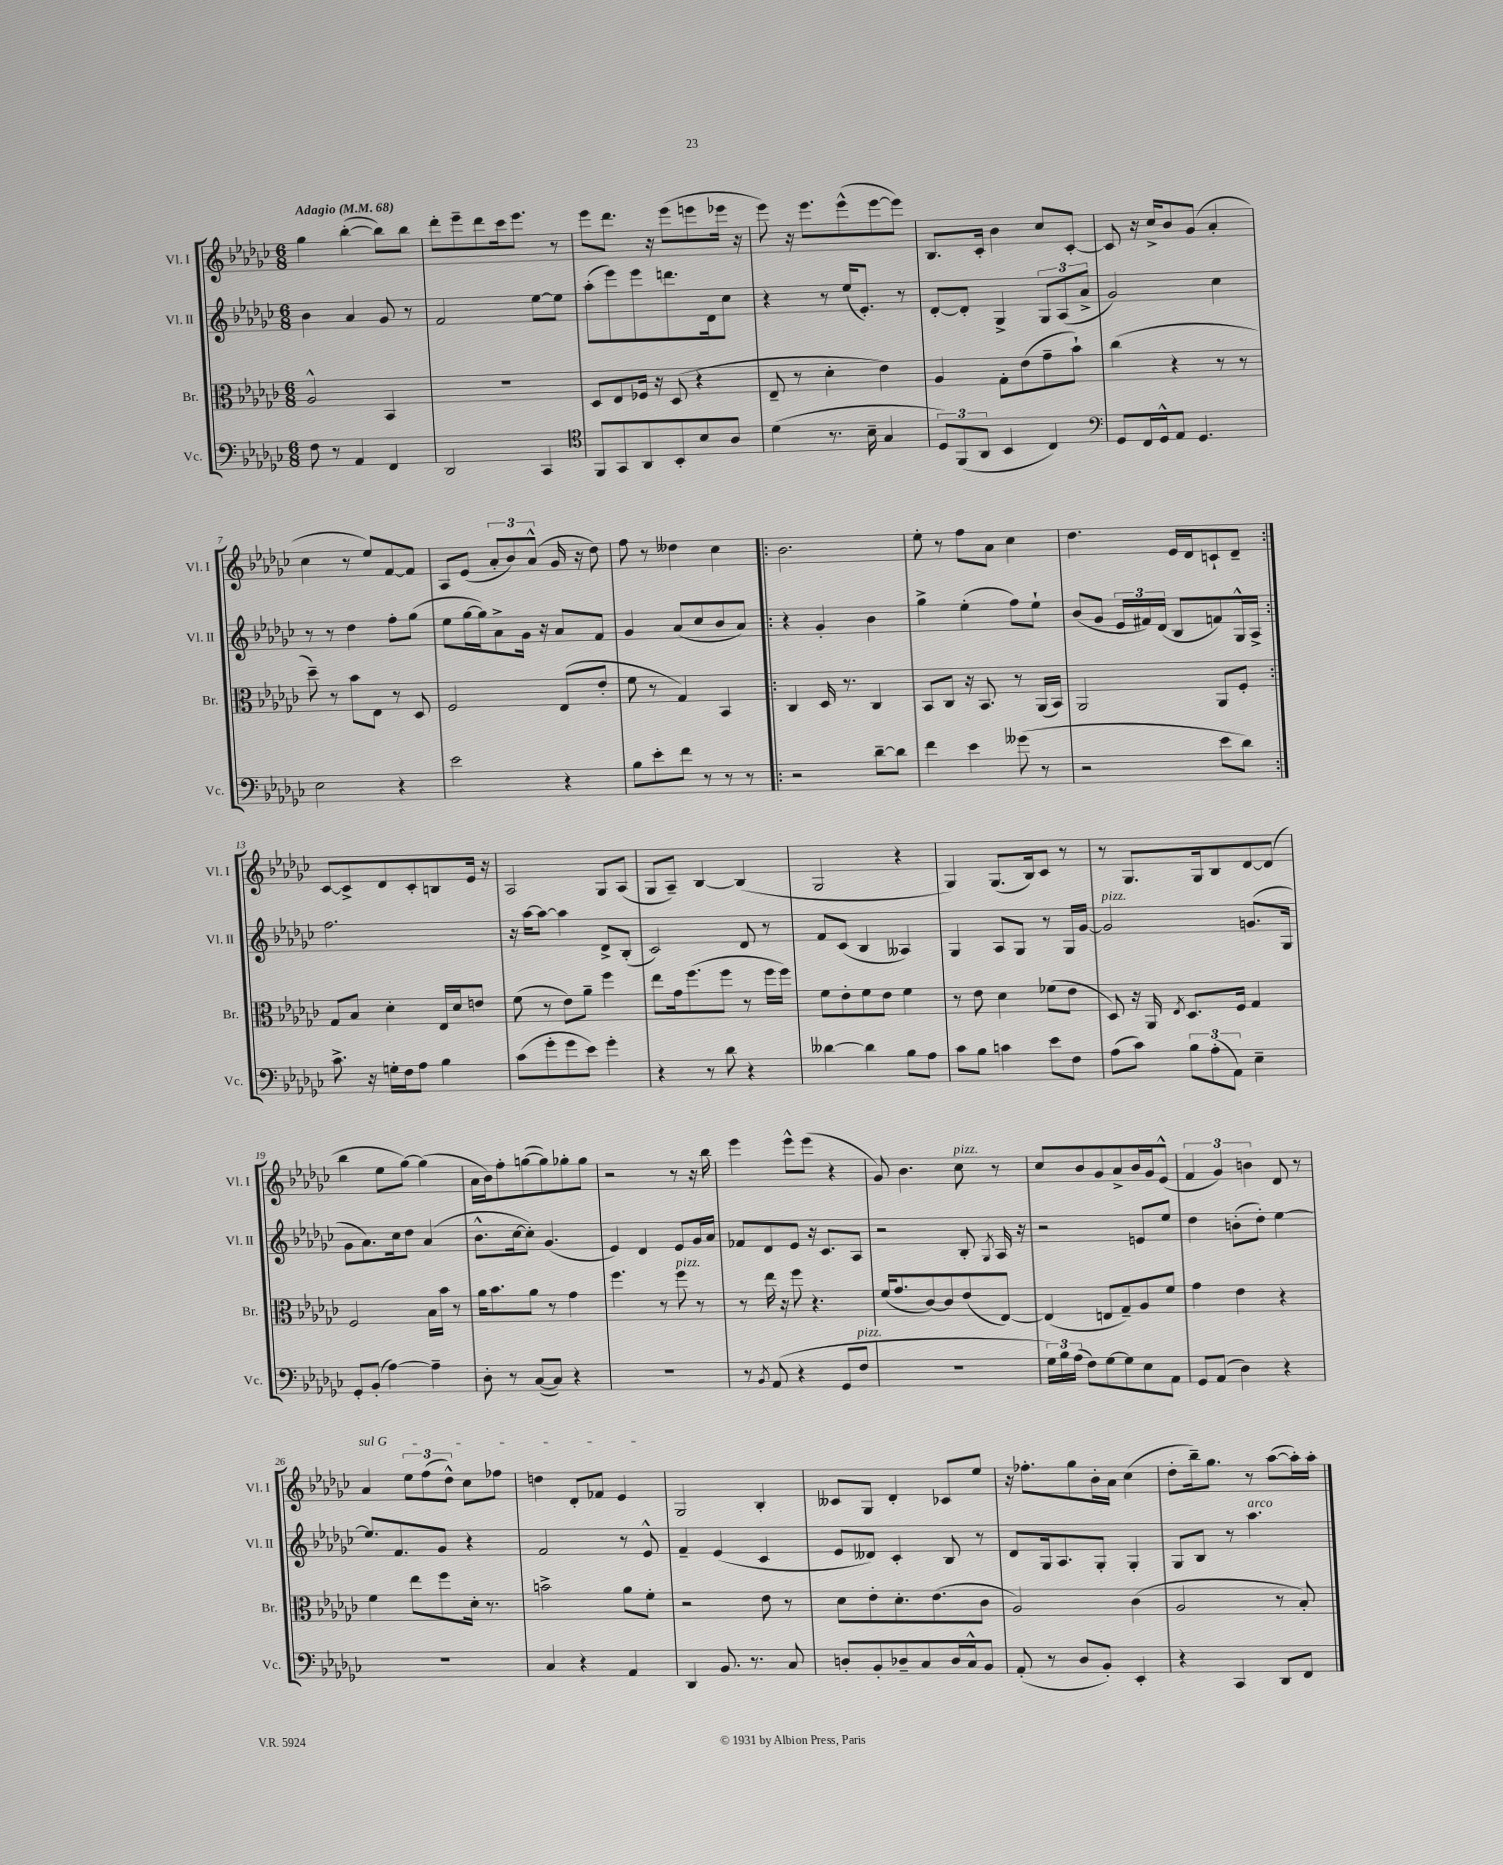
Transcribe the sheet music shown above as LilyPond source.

<<
\new StaffGroup <<
\new Staff = "s0" \with { instrumentName = "Vl. I" shortInstrumentName = "Vl. I" } {
    \clef treble \key ges \major \numericTimeSignature \time 6/8 \tempo "Adagio" 4 = 68
    \autoBeamOff ges''4 bes''4~-.( bes''8[) bes''8] |
    des'''8[-. ees'''8-- des'''8 ces'''16 ees'''8.] r8 |
    ees'''8[ des'''8.] r16 ees'''8[( e'''8 ees'''16] r16 |
    ees'''8) r16 ees'''8.[ ees'''8-^( ees'''8~ ees'''8]) |
    bes8.[ ces'16]-. bes'4 ces''8[ ces'8]~-. |
    ces'8 r16 ces''16[-> bes'8 ges'8]( aes'4-. |
    ces''4 r8 ees''8[) f'8~ f'8] |
    aes8[ ees'8]( \tuplet 3/2 { aes'8[-. bes'8) aes'8]-^( } ges'16 r16 des''8) |
    f''8 r8 deses''4 ces''4 |
    \repeat volta 2 { bes'2. |
    ees''8-. r8 f''8[ aes'8] ces''4 |
    des''4. ees'16[ des'16 c'8-! des'8]-- | }
    ces'8[~ ces'8-> des'8 ces'8-. b8 ees'16] r16 |
    aes2 ges8[ aes8]( |
    ges8[ aes8]--) bes4~ bes4( |
    ges2 r4 |
    ges4) ges8.[( bes16) ces'8] r8 |
    r8 ges8.[ ges16 bes8 des'8~ des'8]( |
    bes''4 ees''8[ ges''8]~) ges''4( |
    aes'16[ bes'16) f''8-. g''8~( g''8) ges''8-. ges''8] |
    r2 r8 r16 bes''16 |
    ees'''4 ees'''8[-^ ees'''8]( r4 |
    ges'8) bes'4. ces''8^\markup { \italic "pizz." } r8 |
    ces''8[ bes'8 ges'8 aes'8-> bes'16 ges'16 ees'8]-^( |
    \tuplet 3/2 { f'4 ges'4) b'4 } des'8 r8 |
    \once \override TextSpanner.bound-details.left.text = \markup { \italic "sul G" } aes'4\startTextSpan \tuplet 3/2 { ees''8[ f''8( des''8]-^) } ces''8[ fes''8] |
    d''4 des'8[-. fes'8] ees'4\stopTextSpan |
    ges2 bes4-. |
    ceses'8[ ges8] des'4-. ces'8[ ees''8] |
    r16 fes''8.[-. ges''8 bes'16-. aes'16] ces''4( |
    des''8[-. bes''16--) ges''8.] r8 aes''8[~( aes''16-.) aes''16]-. \bar "|." |
}
\new Staff = "s1" \with { instrumentName = "Vl. II" shortInstrumentName = "Vl. II" } {
    \clef treble \key ges \major \numericTimeSignature \time 6/8
    \autoBeamOff bes'4 aes'4 ges'8 r8 |
    f'2 ees''8[~ ees''8] |
    aes''8[-.( ees'''8) ees'''8 d'''8. des'16 ces''8] |
    r4 r8 ees''16[( ees'8.]-.) r8 |
    des'8[~-. des'8]-. ges4-> \tuplet 3/2 { ges8[ aes8( aes'8]-> } |
    ges'2) ces''4 |
    r8 r8 des''4 f''8[-. ges''8]( |
    ees''8[ ges''16~ ges''16) aes'8-> ges'16] r16 aes'8[ f'8] |
    ges'4 aes'8[( ces''8 bes'8 aes'8]) |
    \repeat volta 2 { r4 ges'4-. bes'4 |
    ges''4-> ees''4-.( f''8[) ees''8]-! |
    bes'8[( ges'8] \tuplet 3/2 { ees'16[ fis'16) des'16]( } bes8[ f'8) ges16-^ aes16]-> | }
    f''2. |
    r16 aes''16[~ aes''8]~ aes''4 des'8[-> bes8]-.( |
    ces'2) des'8 r8 |
    f'8[ ces'8]( bes4 aeses4) |
    ges4 aes8[ ges8] r8 ges16[ ges'16]~ |
    ges'2^\markup { \italic "pizz." } g'8.[( ges16] |
    ges'8[ aes'8.) ces''16 des''8] aes'4( |
    bes'8.[-^ ces''16~ ces''8]-.) ges'4.( |
    ees'4) des'4 ees'8[ ges'16 aes'16] |
    fes'8[ des'8 ees'8] r16 ces'8.[ aes8] |
    r2 bes8-. \acciaccatura { ges8 } aes16 r16 |
    r2 e'8[ ees''8] |
    des''4 b'8[-.( des''8]-.) ees''4~ |
    ees''8.[ f'8. ges'8] r4 |
    f'2 r8 ees'8-^ |
    f'4-- ees'4( ces'4 |
    ees'8[ deses'8]) ces'4-. bes8 r8 |
    des'8[ ges16 aes8. ges8]-. ges4-. |
    ges8[ bes8] r8 aes''4.^\markup { \italic "arco" } \bar "|." |
}
\new Staff = "s2" \with { instrumentName = "Br." shortInstrumentName = "Br." } {
    \clef alto \key ges \major \numericTimeSignature \time 6/8
    \autoBeamOff aes2-^ bes,4 |
    R2. |
    des8[ ees8 fes16] r16 des8( r4 |
    ees8-- r8 des'4-. ees'4) |
    aes4 ges8[-. ees'8( ges'8-- bes'8]-!) |
    ces''4( r4 r8 r8 |
    des''8--) r8 bes'8[ ees8] r8 des8 |
    f2 ees8[( ees'8]-. |
    f'8 r8 ges4) bes,4 |
    \repeat volta 2 { ces4 des16 r8. ces4 |
    bes,8[ ces8] r16 bes,8. r8 aes,16[( bes,16]) |
    aes,2 aes,8[ f8]-. | }
    ges8[ bes8] des'4-. ees16[ des'16 e'8] |
    f'8( r8 ees'8[) aes'8]-- f''4 |
    ees''8[ ges'16 f''8.( f''8] r8 f''16[ f''16]) |
    f'8[ ees'8-. f'8 ees'8] f'4 |
    r8 ees'8 des'4 fes'8[( ees'8] |
    des8) r16 aes,16 \acciaccatura { ees8 } des8.[ f16] ges4 |
    f2 bes16[ bes'16] r8 |
    aes'16[ bes'8. aes'8] r8 ges'4 |
    f''4. r8 f''8^\markup { \italic "pizz." } r8 |
    r8 ees''16 r16 f''8 r4. |
    f'16[( ges'8. ces'8~) ces'8 ees'8( ees8]~) |
    ees4( e8[ ges8--) aes8 f'8] |
    ges'4 ees'4 r4 |
    f'4 ees''8[ f''8 des'16]-. r8. |
    b'2-> aes'8[ f'8]-. |
    r2 ees'8 r8 |
    des'8[ ees'8-. des'8.-. ees'8.( ces'8] |
    aes2) ces'4( |
    aes2 r8 bes8-.) \bar "|." |
}
\new Staff = "s3" \with { instrumentName = "Vc." shortInstrumentName = "Vc." } {
    \clef bass \key ges \major \numericTimeSignature \time 6/8
    \autoBeamOff f8 r8 aes,4 f,4 |
    des,2 ces,4 |
    \clef tenor f,8[ ges,8 aes,8 bes,8-. bes8 aes8] |
    des'4( r8. bes16-- ges4 |
    \tuplet 3/2 { des8[) f,8( aes,8] } bes,4 ces4) |
    \clef bass ges,8[ f,16 ges,16-^ aes,8] ges,4. |
    ees2 r4 |
    ees'2 r4 |
    bes8[ ees'8-. f'8] r8 r8 r8 |
    \repeat volta 2 { r2 des'8[~-- des'8] |
    f'4 ees'4 geses'8( r8 |
    r2 ees'8[ des'8]) | }
    ces'8.-> r16 g16[-. f16 aes8] bes4 |
    ces'8[( ges'8-. ges'8 ees'8]) ges'4-. |
    r4 r8 des'8 r4 |
    deses'4~ deses'4 bes8[ aes8] |
    ces'8[ bes8] c'4 ees'8[ f8] |
    aes8[( ces'8]) \tuplet 3/2 { bes8[ aes8-.( aes,8]) } ees4-- |
    ges,8[-. bes,8]-.( aes4~) aes4-- |
    des8-. r8 ces8[~( ces8]) r4 |
    R2. |
    r8 \acciaccatura { bes,8 } aes,8( r4 ges,8[ f8]^\markup { \italic "pizz." } |
    R2. |
    \tuplet 3/2 { ges16[) bes16 aes16]( } f8[) ges8~ ges8 ees8 aes,8] |
    ges,8[ aes,8]( des4) r4 |
    R2. |
    ces4 r4 aes,4 |
    des,4 bes,8. r8. ces8 |
    d8[-. bes,8-. des8-- ces8 des16 ces16-^ bes,8] |
    aes,8-.( r8 des8[ bes,8]-.) ees,4-. |
    r4 ces,4 des,8[ f,8] \bar "|." |
}
>>
>>
